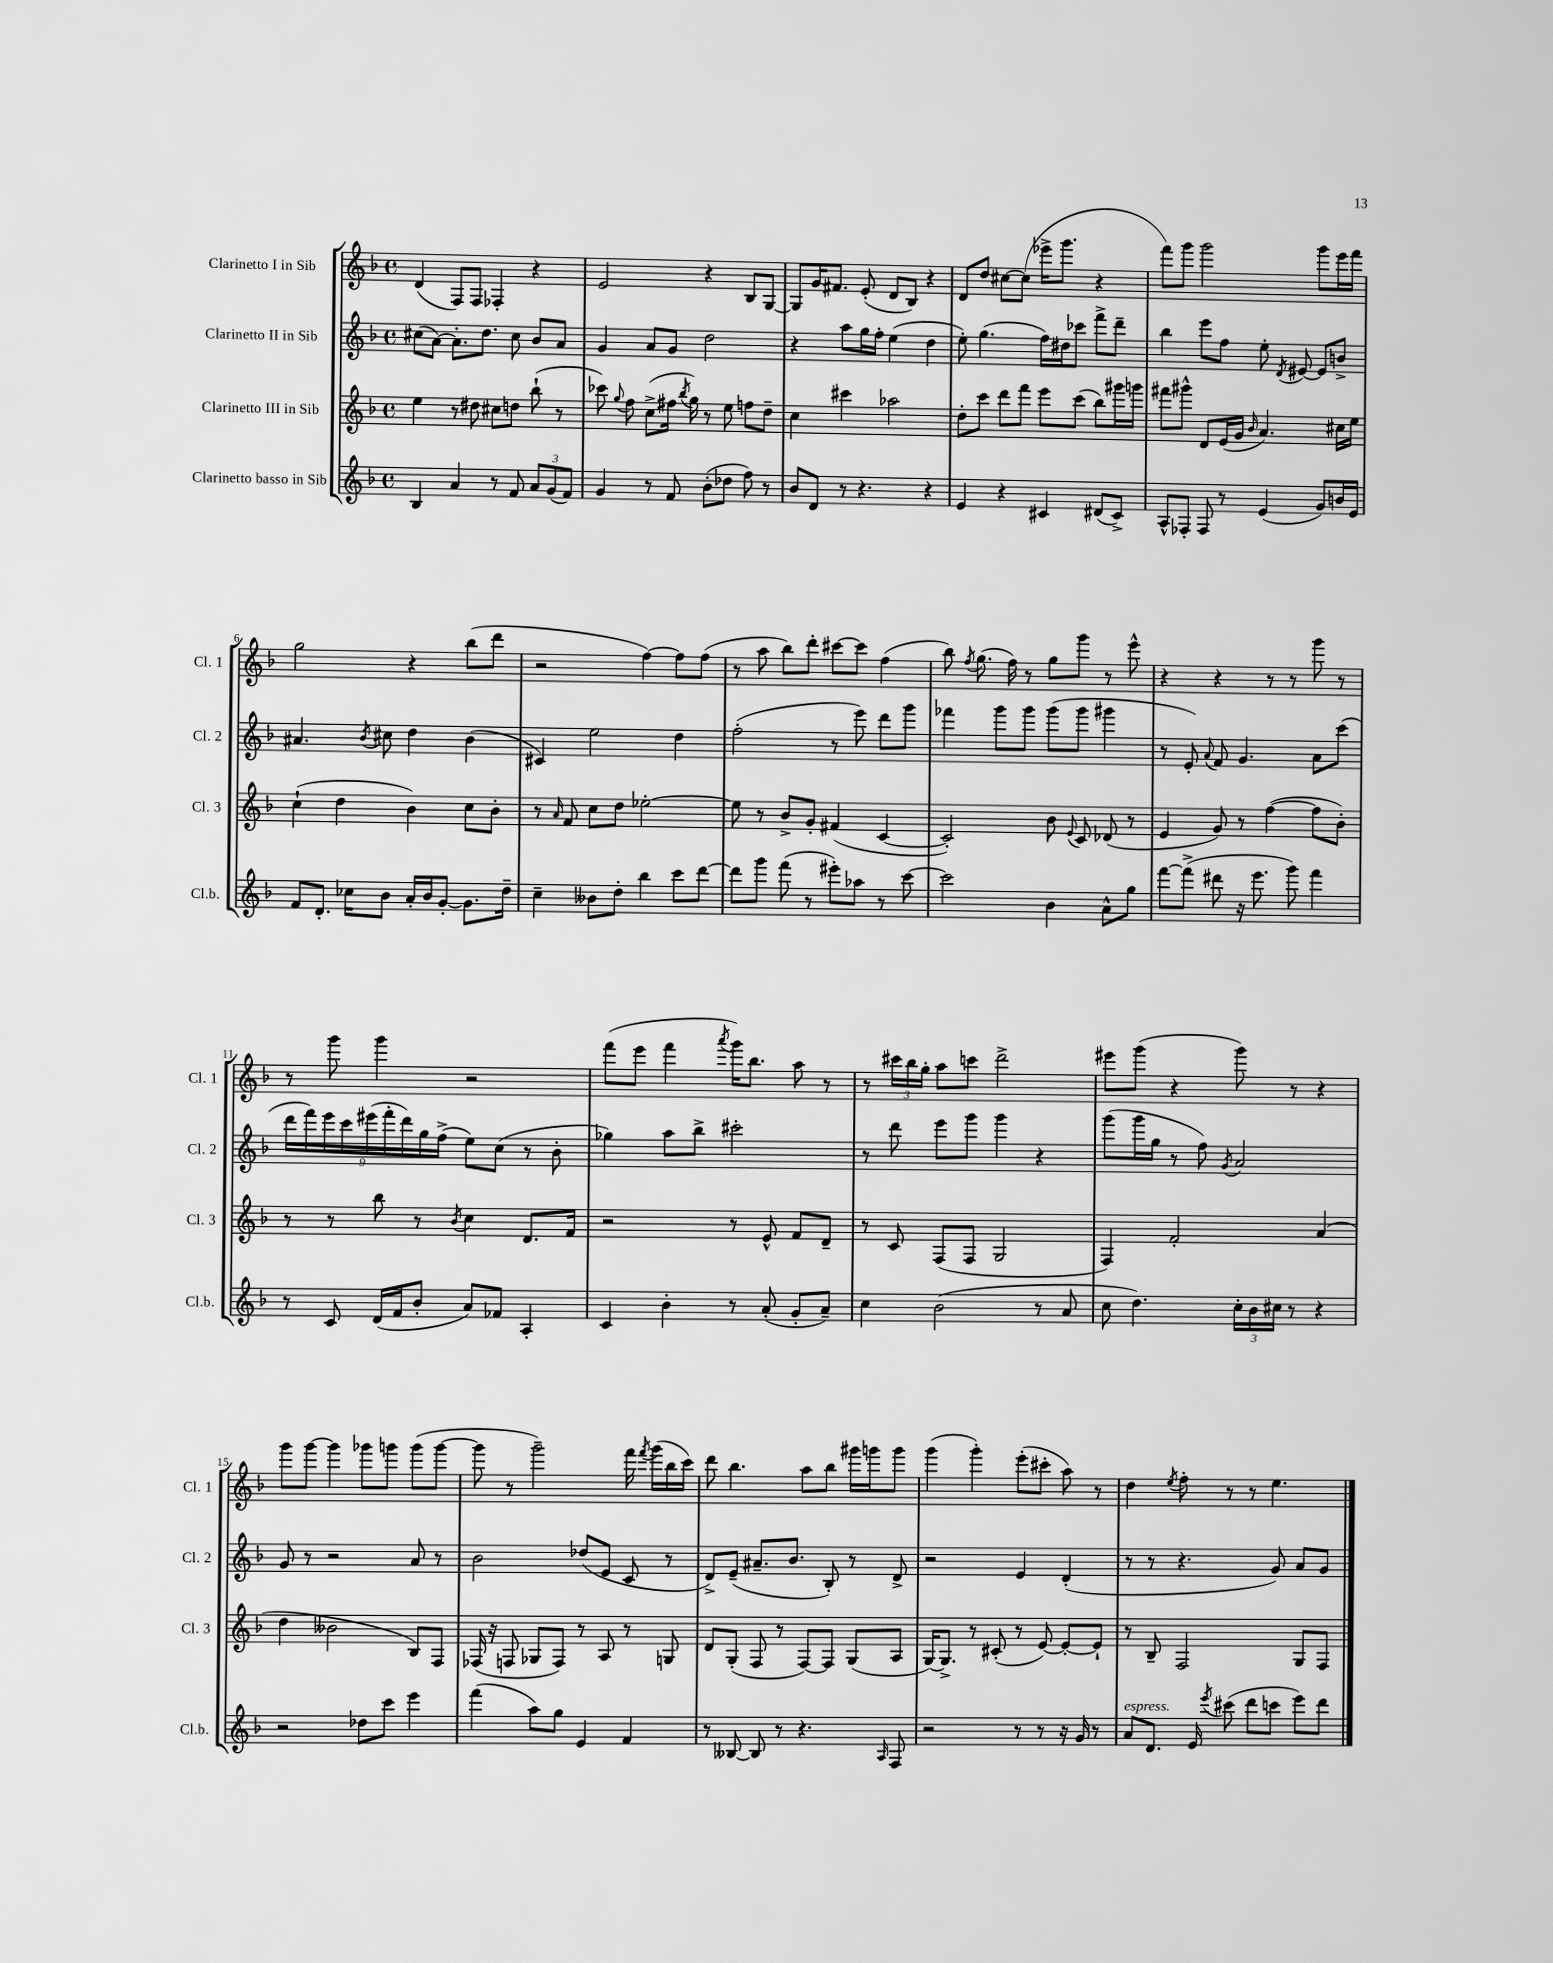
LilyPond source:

<<
\new StaffGroup <<
\new Staff = "s0" \with { instrumentName = "Clarinetto I in Sib" shortInstrumentName = "Cl. 1" } {
    \clef treble \key f \major \defaultTimeSignature \time 4/4
    \autoBeamOff d'4( f8[) f8] fes4-. r4 |
    e'2 r4 bes8[ g8]~ |
    g8[ g'16 fis'8.] e'8-.( d'8[ bes8]) r4 |
    d'8[ d''8] cis''8[~ cis''8]( ees'''16[-> g'''8.] r4 |
    f'''8[) g'''8] g'''2 g'''8[ e'''16 f'''16] |
    g''2 r4 bes''8[( d'''8] |
    r2 f''4~) f''8[ f''8]( |
    r8 a''8 bes''8[) d'''8]-. cis'''8[~ cis'''8] f''4( |
    bes''8) \acciaccatura { f''8 } g''8.( f''16) r8 g''8[ g'''8] r8 e'''8-^ |
    r4 r4 r8 r8 g'''8 r8 |
    r8 g'''8 g'''4 r2 |
    f'''8[( e'''8] f'''4 \acciaccatura { a'''8 } g'''16[) bes''8.] a''8 r8 |
    r8 \tuplet 3/2 { cis'''16[ bes''16 g''16]-. } a''8[ c'''8] d'''2-> |
    eis'''8[ g'''8]( r4 g'''8) r8 r4 |
    g'''8[ g'''8]~ g'''4 ges'''8[ g'''8] g'''8[( g'''8]~ |
    g'''8 r8 g'''2--) f'''16 \acciaccatura { f'''8 } g'''16[( bes''16 c'''16]) |
    d'''8 bes''4. a''8[ bes''8] gis'''16[ g'''16 g'''8] |
    g'''4( g'''4-.) e'''8[-.( cis'''8]-. a''8) r8 |
    d''4 \acciaccatura { e''8 } f''8-. r8 r8 e''4. \bar "|." |
}
\new Staff = "s1" \with { instrumentName = "Clarinetto II in Sib" shortInstrumentName = "Cl. 2" } {
    \clef treble \key f \major \defaultTimeSignature \time 4/4
    \autoBeamOff cis''8[( a'8]~) a'8.[-. d''8.] cis''8 bes'8[ a'8] |
    g'4 a'8[ g'8] d''2 |
    r4 a''8[ g''16 f''16]-. e''4( d''4 |
    e''8-.) g''4.( f''16[) dis''16 ces'''8] f'''8[-> d'''8]-- |
    bes''4 e'''8[ f''8] e''8-. \acciaccatura { d'8 } eis'8~ eis'8[ b'8]-> |
    ais'4. \acciaccatura { bes'8 } cis''8 d''4 bes'4( |
    cis'4) e''2 d''4 |
    f''2-.( r8 e'''8) d'''8[ g'''8] |
    fes'''4 g'''8[ g'''8] g'''8[( g'''8] gis'''4 |
    r8 e'8-.) \appoggiatura { a'8 } f'8 g'4. a'8[ c'''8]( |
    \tuplet 9/8 { d'''16[ f'''16) e'''16 c'''16 eis'''16( f'''16-. d'''16) g''16 f''16]->( } e''8[) c''8]( r8 bes'8-. |
    ges''4) a''8[ bes''8]-> cis'''2-. |
    r8 d'''8 e'''8[ g'''8] g'''4 r4 |
    g'''8[( g'''16 g''16] r8 f''8) \acciaccatura { g'8 } a'2 |
    g'8 r8 r2 a'8 r8 |
    bes'2 des''8[( e'8] c'8 r8 |
    d'8[->) e'8]--( ais'8.[-- bes'8.] bes8-.) r8 d'8-> |
    r2 e'4 d'4-.( |
    r8 r8 r4. g'8) a'8[ g'8] \bar "|." |
}
\new Staff = "s2" \with { instrumentName = "Clarinetto III in Sib" shortInstrumentName = "Cl. 3" } {
    \clef treble \key f \major \defaultTimeSignature \time 4/4
    \autoBeamOff e''4 r8 dis''8 cis''8[ d''8] bes''8-!( r8 |
    ces'''8) \appoggiatura { g''8 } f''8 c''8[->( fis''16] \acciaccatura { bes''8 } g''16) r8 e''8 f''8[ d''8]-- |
    c''4 cis'''4 aes''2 |
    d''8[-. c'''8] d'''8[ f'''8] e'''8[ c'''8]( bes''8[) gis'''16 g'''16] |
    fis'''8[ gis'''8]-^ d'8[ e'16( g'16] \grace { bes'16 } a'4.) cis''16[ e''16] |
    c''4-!( d''4 bes'4) c''8[ bes'8]-. |
    r8 \grace { a'16 } f'8 c''8[ d''8] ees''2~-. |
    ees''8 r8 bes'8[-> g'8]-. fis'4( c'4~ |
    c'2-.) bes'8 \appoggiatura { e'8 } c'8 des'8( r8 |
    e'4 g'8) r8 f''4~( f''8[ bes'8]-.) |
    r8 r8 bes''8 r8 \acciaccatura { bes'8 } c''4 d'8.[ f'16] |
    r2 r8 e'8-^ f'8[ d'8]-- |
    r8 c'8 f8[( f8] g2 |
    f4) f'2-. a'4( |
    d''4 beses'2 bes8[) f8] |
    fes16( r16 f8 ges8[ f8]) r8 a8 r8 g8 |
    d'8[ g8]-.( f8 r8 f8[~) f8] g8[( a8] |
    g16[~) g8.]-> r8 cis'8-.( r8 e'8~) e'8[~-. e'8]-! |
    r8 bes8-- f2 g8[ f8] \bar "|." |
}
\new Staff = "s3" \with { instrumentName = "Clarinetto basso in Sib" shortInstrumentName = "Cl.b." } {
    \clef treble \key f \major \defaultTimeSignature \time 4/4
    \autoBeamOff bes4 a'4 r8 f'8 \tuplet 3/2 { a'8[ g'8( f'8]) } |
    g'4 r8 f'8 bes'8[-.( des''8] f''8) r8 |
    bes'8[ d'8] r8 r4. r4 |
    e'4 r4 cis'4 dis'8[( cis'8]->) |
    a8[-^ fes8]-. fes8 r8 e'4( g'8[) b'16 e'16] |
    f'8[ d'8.]-. ces''16[ bes'8] a'16[-. bes'16 g'8]~-. g'8.[ d''16]-- |
    c''4-- beses'8[ d''8]-. bes''4 c'''8[ d'''8]~ |
    d'''8[ g'''8] f'''8( r8 eis'''8[-.) aes''8] r8 c'''8~ |
    c'''2 bes'4 a'8[-^ g''8] |
    f'''8[~ f'''8]->( dis'''8 r16 e'''8. g'''8) f'''4 |
    r8 c'8 d'16[( f'16 bes'8]-. a'8[) fes'8] a4-. |
    c'4 bes'4-. r8 a'8-.( g'8[-. a'8]--) |
    c''4 bes'2( r8 a'8 |
    c''8 d''4.) \tuplet 3/2 { c''16[-. bes'16 cis''16] } r8 r4 |
    r2 des''8[ c'''8] e'''4 |
    f'''4( a''8[) g''8] e'4 f'4 |
    r8 beses8~ beses8 r8 r4. \grace { a16 } f8 |
    r2 r8 r8 r16 g'16 r8 |
    a'8[^\markup { \italic "espress." } d'8.] e'16 \acciaccatura { e'''8 } cis'''8( d'''8[ c'''8] e'''8[) d'''8] \bar "|." |
}
>>
>>
